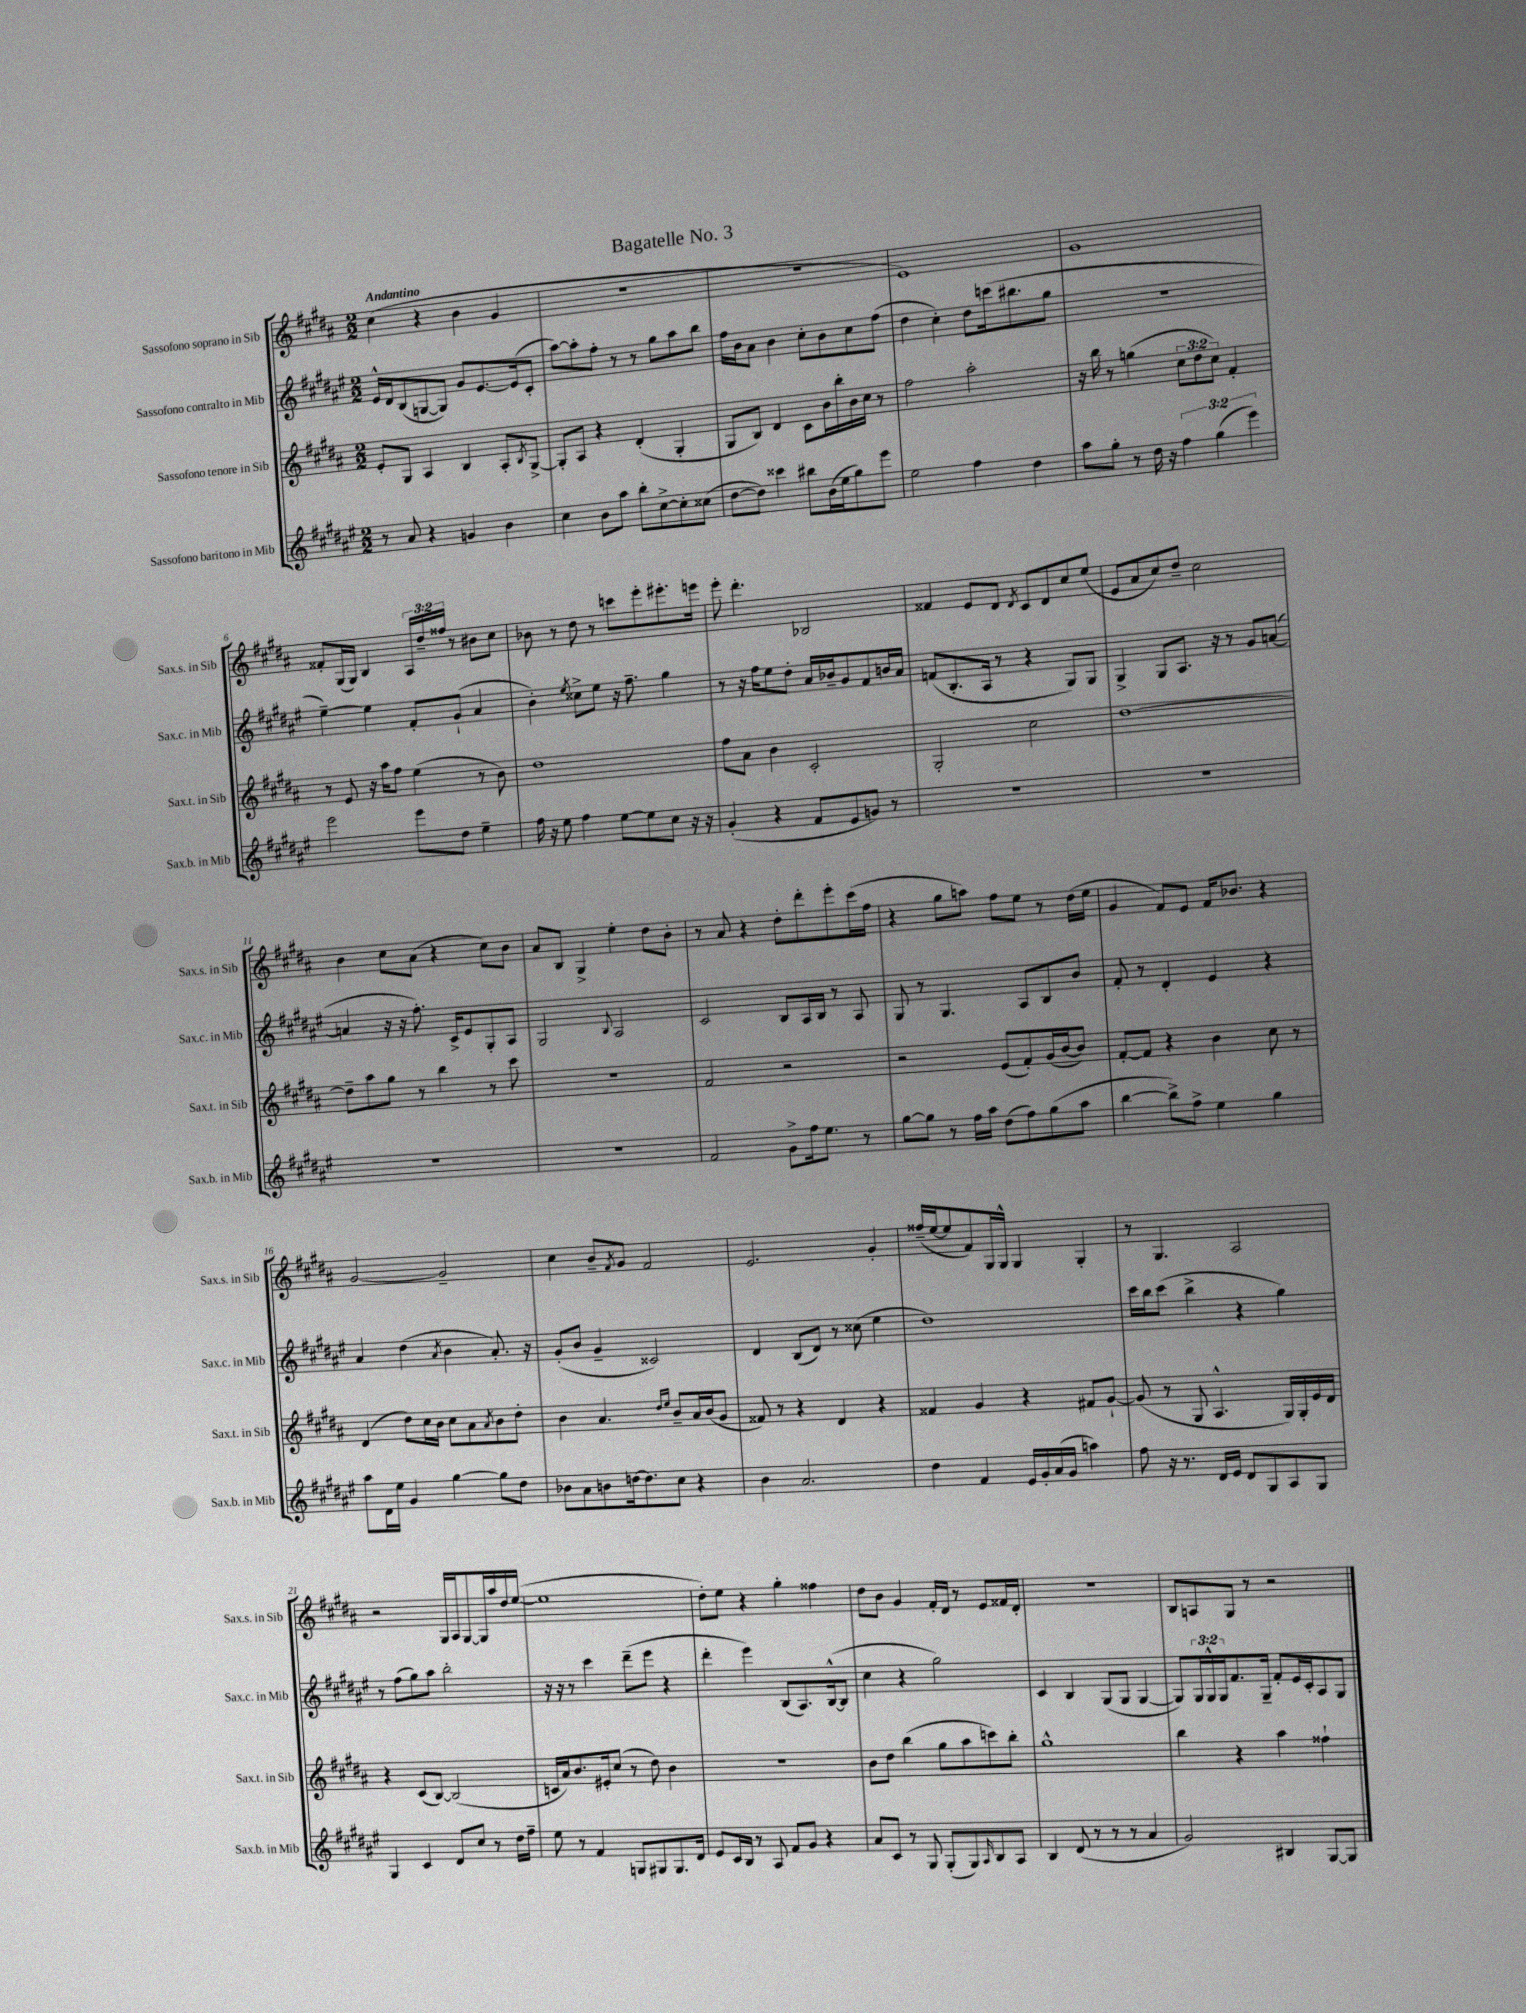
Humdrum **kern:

**kern	**kern	**kern	**kern
*part4	*part3	*part2	*part1
*staff4	*staff3	*staff2	*staff1
*I"Sassofono baritono in Mib	*I"Sassofono tenore in Sib	*I"Sassofono contralto in Mib	*I"Sassofono soprano in Sib
*I'Sax.b. in Mib	*I'Sax.t. in Sib	*I'Sax.c. in Mib	*I'Sax.s. in Sib
*clefG2	*clefG2	*clefG2	*clefG2
*k[f#c#g#d#a#e#]	*k[f#c#g#d#a#]	*k[f#c#g#d#a#e#]	*k[f#c#g#d#a#]
*M2/2	*M2/2	*M2/2	*M2/2
=1	=1	=1	=1
!	!	!	!LO:TX:a:B:t=Andantino
8r	8e'/L	16e#^^/LL	(4cc#\
.	.	16d#/J	.
8a#/	8G#/J	(8B/	.
4r	4A#/	[8Gn/	4r
.	.	8G/J])	.
4gn/	4B/	8g#/L	4b\
.	.	[8.e#/	.
4b\	8A#'/L	.	4g#/
.	.	(16e#/k]	.
.	8qB/	.	.
.	[8G#^/J	8c#'/J	.
=2	=2	=2	=2
4cc#\	8G#'/L]	[8aa#\L)	1r
.	8A#/J	8aa#'\]	.
8b\L	4r	8ff#'\J	.
8aa#\J	.	8r	.
8bb'\L	(4d#'/	8r	.
[8cc#^\	.	8gg#\L	.
8cc#'\]	4G#'/	8aa#\	.
(8cc##X\J	.	8bb\J	.
=3	=3	=3	=3
[8dd#\L	8G#/L	16ff#\LL	1r
.	.	16b\J	.
8dd#\J])	8B/J)	8a#\J	.
4ccc##X\	4d#/	4b\	.
8bb#X\L	8c#\L	8cc#'\L	.
(16b\L	16b\L	8b\	.
16ee#\J	16bb'\	.	.
8gg#\)	16b\	8cc#\	.
.	16cc#\JJ	.	.
8eee#\J	8r	(8ff#\J	.
=4	=4	=4	=4
2ee#\	2ff#\	4dd#\	1e)
.	.	4cc#'\)	.
4ff#\	2aa#'\	8dd#\L	.
.	.	(16cccn\k	.
.	.	8.bb#X\	.
4dd#\	.	.	.
.	.	8gg#\J	.
=5	=5	=5	=5
8aa#\L	16r	1r	1g#
.	16bb\	.	.
8gg#'\J	8r	.	.
8r	(4ggn\	.	.
16dd#\	.	.	.
16r	.	.	.
6ff#\	12cc#\L	.	.
.	12dd#\	.	.
(6gg#\	12cc#\J)	.	.
.	4f#'/	.	.
6eee#\)	.	.	.
!!LO:LB:g=z
=6	=6	=6	=6
2eee#\	8r	[4ee#~\)	8f##X'/L
.	8e/	.	(16G#/L
.	.	.	16G#/JJ)
.	16r	4ee#\]	4B/
.	16aa#\KL	.	.
.	8ff#\J	.	.
8eee#\L	(4ee\	8f#'/L	24A#/LL
.	.	.	24dd#~/
.	.	.	24ff##X/JJ
8dd#\J	.	(8g#`/J	8r
4ee#~\	8r	4a#/	8b#X\L
.	8b\)	.	8cc#\J
=7	=7	=7	=7
16ff#\	1dd#	4b'\)	8b-X\
16r	.	.	.
8ee#\	.	.	8r
.	.	8qee#/	.
4ff#\	.	8cc##X^\L	8dd#\
.	.	8ee#\J	8r
[8ee#\L	.	16r	8cccn\L
.	.	8.ff#~\	.
8ee#\]	.	.	8eee'\
8cc#\J	.	4gg#\	8.eee#X'\
16r	.	.	.
16r	.	.	16eeen\Jk
=8	=8	=8	=8
(4g#'/	8ff#\L	8r	8eee'\
.	8a#\J	16r	4.ddd#'\
.	.	16ff#\KL	.
4r	4b\	8ee#\	.
.	.	8dd#'\J	.
8f#/L	2c#'/	16a#/LL	2B-X/
.	.	16b-X~/J	.
8e#/	.	8g#/	.
8gn/J)	.	8f#/	.
8r	.	16bn/L	.
.	.	16a#/JJ	.
=9	=9	=9	=9
1r	2G#'/	(8fn/L	4f##X/
.	.	8.B'/	.
.	.	.	8e/L
.	.	16A#/Jk	.
.	.	8r	8d#/J
.	.	.	8qd#/
.	2cc#\	4r	8c#/L
.	.	.	8d#/
.	.	8G#/L)	8cc#/
.	.	8G#/J	(8ee/J
=10	=10	=10	=10
1r	[1dd#	4G#^/	8e/L
.	.	.	8a#/
.	.	8G#/L	8cc#/)
.	.	8.A#/J	8dd#~/J
.	.	.	2cc#\
.	.	16r	.
.	.	8r	.
.	.	8g#/L	.
.	.	([8an/J	.
!!LO:LB:g=z
=11	=11	=11	=11
1r	8dd#~\L]	4an/]	4b\
.	8aa#\	.	.
.	8gg#\J	16r	8cc#\L
.	.	16r	.
.	8r	8.ff#'\)	(8a#\J
.	4bb\	.	4r
.	.	16c#^/KL	.
.	.	8e#/	.
.	8r	8G#'/	8cc#\L)
.	8ccc#\	8A#/J	8b\J
=12	=12	=12	=12
1r	1r	2G#/	8a#/L
.	.	.	8B/J
.	.	.	4G#^/
.	.	8qqB/	.
.	.	2A#/	4ee'\
.	.	.	8dd#\L
.	.	.	8b'\J
=13	=13	=13	=13
2f#/	2f#/	2c#/	8r
.	.	.	8a#/
.	.	.	4r
8g#^\L	2r	8B/L	8dd#'\L
16ff#\k	.	16A#/L	8ddd#'\
8.ee#\J	.	16B/JJ	.
.	.	8r	8eee'\
8r	.	8A#/	(16ccc#\L
.	.	.	16ff#\JJ
=14	=14	=14	=14
[8gg#\L	2r	8G#/	4r
8gg#\J]	.	8r	.
8r	.	4.G#/	8gg#\L
16ff#\LL	.	.	8aan\J)
16aa#\JJ	.	.	.
(8dd#\L	(8e/L	.	8ff#\L
8ff#\)	8f#'/)	8A#/L	8ee\J
(8gg#\	(16g#/L	8B/	8r
.	[16b/J	.	.
8aa#\J	8b/J])	8b/J	(16dd#\LL
.	.	.	16ee\JJ
=15	=15	=15	=15
[4bb\	[8f#'/L	8f#'/	4g#/
.	8f#/J]	8r	.
8bb^\L])	4r	4d#'/	8f#/L)
8ff#^\J	.	.	8e/J
4ee#\	4b\	4e#/	16f#/KL
.	.	.	8.b-X/J
4gg#\	8cc#\	4r	4r
.	8r	.	.
!!LO:LB:g=z
=16	=16	=16	=16
8aa#\L	(4d#/	4a#/	[2g#/
16d#\L	.	.	.
16ee#\JJ	.	.	.
4g#/	8dd#\L)	(4dd#\	.
.	16cc#\L	.	.
.	16b\JJ	.	.
.	.	8qa#/	.
[4gg#\	8cc#\L	4b\	2g#~/]
.	8a#\	.	.
.	8qa#/	.	.
8gg#\L]	8b\	8.a#'/)	.
8dd#\J	8dd#'\J	.	.
.	.	16r	.
=17	=17	=17	=17
8b-X\L	4b\	(8g#'/L	4cc#\
8a#\	.	8b/J	.
8bn\	4.a#/	4g#~/	8b~/L
.	.	.	8qf#/
[16ddn\k	.	.	8g#/J
8.dd\]	.	.	.
.	.	2c##X/)	2f#/
.	16qqdd#/LL	.	.
.	16qqee/JJ	.	.
8cc#\J	8b~/L	.	.
4r	16a#/L	.	.
.	(16b/J	.	.
.	8g#/J	.	.
=18	=18	=18	=18
4b\	8f##X/)	4d#/	2.e/
.	8r	.	.
2.a#/	4r	(8B/L	.
.	.	8d#/J)	.
.	4d#/	8r	.
.	.	(8cc##X\	.
.	4r	4ee#\	4g#'/
=19	=19	=19	=19
4dd#\	4f##X/	1dd#)	(16ff##X~/LL
.	.	.	[16ee/J
.	.	.	8ee/]
4f#/	4g#/	.	8f#/)
.	.	.	16G#/L
.	.	.	16G#^^/JJ
16e#/LL	4r	.	4G#/
16g#'/	.	.	.
(16a#/	.	.	.
16g#/JJ	.	.	.
4aan\)	8f#X/L	.	4G#'/
.	[8g#`/J	.	.
=20	=20	=20	=20
8ff#\	(8g#/]	16ccc#\LL	8r
.	.	16bb\J	.
16r	8r	(8ccc#\J	4.G#/
8.r	.	.	.
.	8G#/	4bb^\	.
16d#/LL	4.A#^^/	.	.
16e#/JJ	.	.	.
8d#/L	.	4r	2A#/
8G#/	.	.	.
8A#/	16G#/LL)	4gg#\)	.
.	16G#'/	.	.
8G#/J	16e/	.	.
.	16d#/JJ	.	.
!!LO:LB:g=z
=21	=21	=21	=21
4G#/	4r	8r	2r
.	.	(8ff#\L	.
4c#/	(8c#/L	8gg#\)	.
.	[8B/J)	8aa#\J	.
8d#/L	(2B/]	2bb'\	16G#/LL
.	.	.	16A#/J
8cc#/J	.	.	[8G#/
8r	.	.	16G#/L]
.	.	.	16aa#/
16dd#\LL	.	.	16dd#/
16ff#~\JJ	.	.	([16ee/JJ
=22	=22	=22	=22
8ee#\	16cn/LL	16r	1ee]
.	16a#/J)	16r	.
8r	8.b/	8r	.
4f#/	.	4ccc#\	.
.	16e#X'/k	.	.
.	(8cc#/J	.	.
8Gn/L	8r	(8ddd#~\L	.
8G#X/	8dd#\)	8eee#\J	.
8.G#/	4b\	4r	.
16d#/Jk	.	.	.
=23	=23	=23	=23
8e#/L	1r	4ddd#'\	8dd#'\L)
16c#/L	.	.	8ee\J
16B/JJ	.	.	.
8r	.	4eee#\)	4r
8A#/	.	.	.
8f#/L	.	(8B/L	4gg#'\
8g#/J	.	8.A#/)	.
4r	.	.	4ff##X\
.	.	([16B^^/k	.
.	.	8B/J]	.
=24	=24	=24	=24
8a#/L	8b\L	4cc#\	8dd#\L
8c#/J	8dd#\J	.	8b\J
8r	(4bb\	4r	4g#/
8G#/	.	.	.
(8G#'/L	8gg#\L	2gg#\)	16f#'/LL
.	.	.	16d#/JJ
8G#/)	8aa#\	.	8r
16qqA#/	.	.	.
8B/	8cccn\)	.	8e/L
8A#/J	8bb'\J	.	16f##X/L
.	.	.	16d#'/JJ
=25	=25	=25	=25
4B/	1gg#^^	4c#/	1r
(8d#/	.	4B/	.
8r	.	.	.
8r	.	(8G#/L	.
8r	.	8G#/J	.
4a#/	.	[4G#/	.
=26	=26	=26	=26
2g#/)	4bb\	8G#/L])	8B/L
.	.	24G#/L	8An/
.	.	24G#^^/	.
.	.	24G#/J	.
.	4r	8.f#/	8G#/J
.	.	.	8r
.	.	16G#~/Jk	.
4B#X/	4aa#\	8f#'/L	2r
.	.	16e#/L	.
.	.	16c#'/J	.
[8G#/L	4ff##X`\	8A#/	.
8G#/J]	.	8G#/J	.
==	==	==	==
*-	*-	*-	*-
